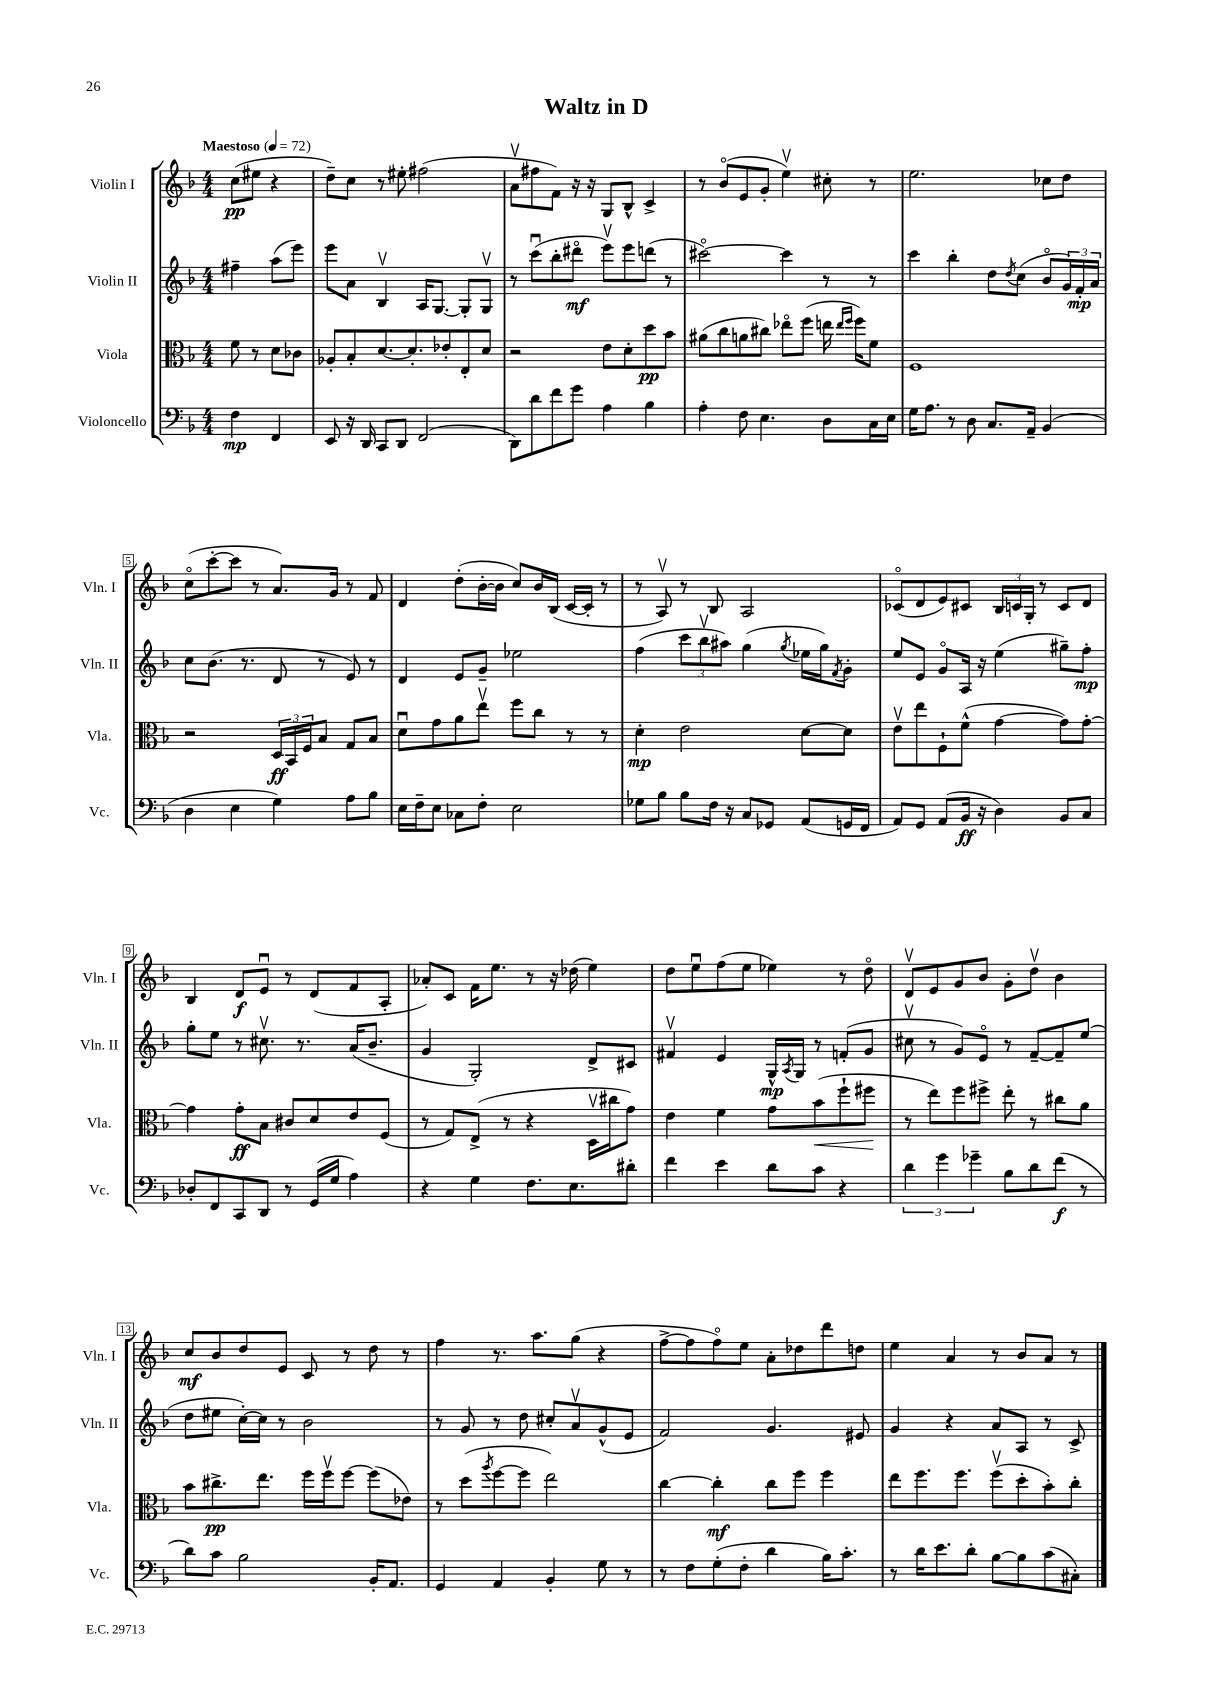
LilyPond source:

\header { title = "Waltz in D" }
<<
\new StaffGroup <<
\new Staff = "s0" \with { instrumentName = "Violin I" shortInstrumentName = "Vln. I" } {
    \clef treble \key f \major \numericTimeSignature \time 4/4 \partial 2 \tempo "Maestoso" 4 = 72
    c''8\pp( eis''8 r4 |
    d''8--) c''8 r8 eis''8-. fis''2( |
    a'8\upbow fis''8 f'8) r16 r16 g8 bes8-^ c'4-> |
    r8 bes'8\flageolet( e'8 g'8-. e''4\upbow) cis''8-. r8 |
    e''2. ces''8 d''8 |
    c''8\flageolet( c'''8~-. c'''8 r8 a'8.) g'16 r8 f'8 |
    d'4 d''8-.( bes'16~-. bes'16 c''8) bes'16 bes16( c'16~ c'16-. r8 |
    r8 a8\upbow) r8 bes8 a2 |
    ces'8\flageolet( d'8 e'8) cis'8 \tuplet 3/2 { bes16 c'16 g16-. } r8 c'8 d'8 |
    bes4 d'8\f e'8\downbow r8 d'8( f'8 a8-. |
    aes'8-.) c'8 f'16 e''8. r8 r16 des''16( e''4) |
    d''8 e''8\downbow f''8( e''8 ees''4) r8 d''8\flageolet |
    d'8\upbow e'8 g'8 bes'8 g'8-. d''8\upbow bes'4 |
    c''8\mf bes'8 d''8 e'8 c'8 r8 d''8 r8 |
    f''4 r8. a''8. g''8( r4 |
    f''8~-> f''8 f''8\flageolet) e''8 a'8-. des''8 d'''8 d''8 |
    e''4 a'4 r8 bes'8 a'8 r8 \bar "|." |
}
\new Staff = "s1" \with { instrumentName = "Violin II" shortInstrumentName = "Vln. II" } {
    \clef treble \key f \major \numericTimeSignature \time 4/4 \partial 2
    fis''4-- a''8( e'''8) |
    e'''8 a'8 bes4\upbow a16 g8.~ g8-. g8\upbow |
    r8 c'''8\downbow( bes''8-. dis'''8\flageolet\mf e'''8\upbow) e'''8 d'''8( r8 |
    cis'''2~\flageolet) cis'''4 r8 r8 |
    c'''4 bes''4-. d''8 \acciaccatura { d''8 } c''8( bes'8\flageolet \tuplet 3/2 { g'16) f'16-.\mp a'16 } |
    c''8 bes'8.( r8. d'8 r8 e'8) r8 |
    d'4 e'8 g'8-- ees''2 |
    f''4( \tuplet 3/2 { c'''8 bes''8\upbow ais''8) } g''4( \acciaccatura { g''8 } ees''16 g''16) \acciaccatura { f'8 } g'8-. |
    e''8 e'8 g'8\flageolet a16 r16 e''4( gis''8--) f''8-.\mp |
    g''8-. e''8 r8 cis''8.\upbow r8. a'16( bes'8.-- |
    g'4 g2-.) d'8-> cis'8 |
    fis'4\upbow e'4 g16-^\mp \acciaccatura { a8 } g16 r8 f'8-.( g'8 |
    cis''8\upbow r8 g'8) e'8\flageolet r8 f'8~-- f'8-- e''8( |
    d''8 eis''8 c''16~-.) c''16 r8 bes'2 |
    r8 g'8 r8 d''8 cis''8-. a'8\upbow g'8-^( e'8 |
    f'2) g'4. eis'8 |
    g'4 r4 a'8 a8 r8 c'8-> \bar "|." |
}
\new Staff = "s2" \with { instrumentName = "Viola" shortInstrumentName = "Vla." } {
    \clef alto \key f \major \numericTimeSignature \time 4/4 \partial 2
    f'8 r8 d'8 ces'8 |
    aes8-. bes8-. d'8.~ d'8.-. ees'8-. e8-. d'8 |
    r2 e'8 d'8-. d''8\pp bes'8 |
    ais'8( c''8 a'8 cis''8) ees''8\flageolet f''8( e''16 \grace { e''16 f''16 } f''16) f'8 |
    f1 |
    r2 \tuplet 3/2 { d16\ff bes,16 f16 } bes8 g8 bes8 |
    d'8\downbow g'8 a'8 e''8\upbow f''8 c''8 r8 r8 |
    d'4-.\mp e'2 d'8~ d'8 |
    e'8\upbow e''8 f8-! f'8-^( g'4~ g'8) g'8~-. |
    g'4 g'8-.\ff bes8 cis'8 d'8 e'8 f8( |
    r8 g8) e8->( r8 r4 d16\upbow cis''16 g'8) |
    e'4 f'4 g'8 bes'8\<( f''8-! fis''8\! |
    r8 e''8) f''8 fis''8-> e''8-. r8 cis''8 a'8 |
    bes'8 cis''8.->\pp e''8. f''16 f''16\upbow f''8~ f''8( ees'8) |
    r8 d''8( \acciaccatura { a''8 } f''8~ f''8 e''2) |
    c''4~ c''4-.\mf c''8 f''8 f''4 |
    e''8 f''8. f''8. f''8\upbow( d''8-. bes'8-.) c''8-. \bar "|." |
}
\new Staff = "s3" \with { instrumentName = "Violoncello" shortInstrumentName = "Vc." } {
    \clef bass \key f \major \numericTimeSignature \time 4/4 \partial 2
    f4\mp f,4 |
    e,8 r16 d,16 c,8 d,8 f,2( |
    d,8) d'8 f'8 g'8 a4 bes4 |
    a4-. f8 e4. d8 c16 e16 |
    g16 a8. r8 d8 c8. a,16-- bes,4( |
    d4 e4 g4) a8 bes8 |
    e16 f16-- e8 ces8 f8-. e2 |
    ges8 bes8 bes8 f16 r16 c8 ges,8 a,8( g,16 f,16 |
    a,8) g,8 a,8( bes,16\ff r16 d4) bes,8 c8 |
    des8-. f,8 c,8 d,8 r8 g,16( g16 a4) |
    r4 g4 f8. e8. dis'8-. |
    f'4 e'4 d'8 c'8 r4 |
    \tuplet 3/2 { d'4 g'4 ges'4-- } bes8 d'8 f'8\f( r8 |
    d'8) c'8 bes2 bes,16-. a,8. |
    g,4 a,4 bes,4-. g8 r8 |
    r8 f8 g8-.( f8-. d'4 bes16) c'8.-. |
    r8 d'16 e'8. d'8-. bes8~ bes8 c'8( cis8-.) \bar "|." |
}
>>
>>
\layout { \context { \Score \override BarNumber.stencil = #(make-stencil-boxer 0.1 0.3 ly:text-interface::print) } }
